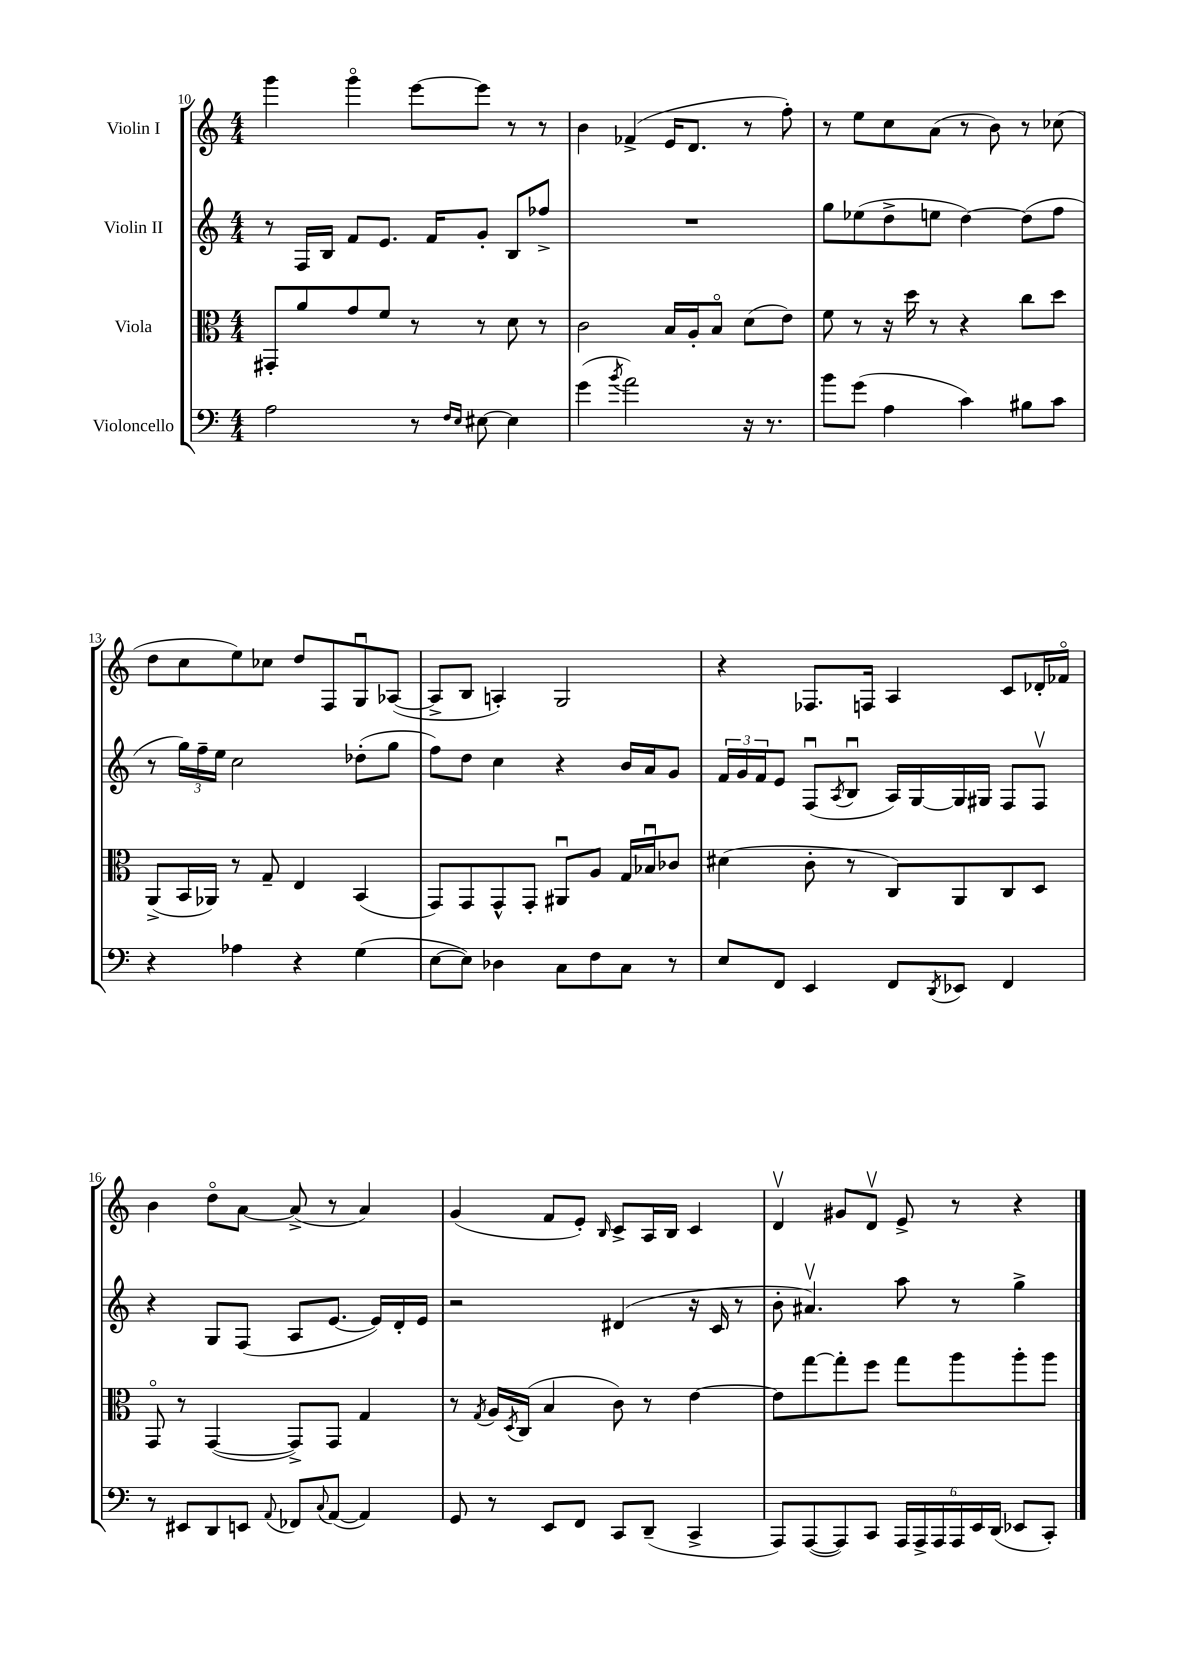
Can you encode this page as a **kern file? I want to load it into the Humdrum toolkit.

**kern	**kern	**kern	**kern
*part4	*part3	*part2	*part1
*staff4	*staff3	*staff2	*staff1
*I"Violoncello	*I"Viola	*I"Violin II	*I"Violin I
*clefF4	*clefC3	*clefG2	*clefG2
*k[]	*k[]	*k[]	*k[]
*M4/4	*M4/4	*M4/4	*M4/4
=10	=10	=10	=10
2A\	8GG#X'/L	8r	4ggg\
.	8a/	16F/LL	.
.	.	16B/JJ	.
.	8g/	8f/L	4ggg\
.	8f/J	8.e/J	.
8r	8r	.	[8eee\L
.	.	16f/KL	.
16qqF/LL	.	.	.
16qqE/JJ	.	.	.
[8E#X\	8r	8g'/J	8eee\J]
4E#\]	8d\	8B/L	8r
.	8r	8ff-X^/J	8r
=11	=11	=11	=11
(4g\	2c\	1r	4b\
8qb/	.	.	.
2a\)	.	.	(4f-X^/
.	16B/LL	.	16e/KL
.	16A'/J	.	8.d/J
.	8B/J	.	.
16r	(8d\L	.	8r
8.r	.	.	.
.	8e\J)	.	8ff'\)
=12	=12	=12	=12
8b\L	8f\	8gg\L	8r
(8g\J	8r	(8ee-X\	8ee\L
4A\	16r	8dd^\	8cc\
.	16dd\	.	.
.	8r	8een\J	(8a\J
4c\)	4r	[4dd\)	8r
.	.	.	8b\)
8B#X\L	8cc\L	(8dd\L]	8r
8c\J	8dd\J	8ff\J	(8cc-X\
!!LO:LB:g=z
=13	=13	=13	=13
4r	(8AA^/L	8r	8dd\L
.	16BB/L	24gg\LL)	8cc\
.	.	24ff~\	.
.	16AA-X/JJ)	.	.
.	.	24ee\JJ	.
4A-X\	8r	2cc\	8ee\)
.	8G~/	.	8cc-X\J
4r	4E/	.	8dd/L
.	.	.	8F/
(4G\	(4BB/	(8dd-X'\L	8Gu/
.	.	8gg\J	([8A-X/J
=14	=14	=14	=14
[8E\L	8GG/L)	8ff\L)	8A-^/L]
8E\J])	8GG/	8dd\J	8B/J
4D-X\	8GG^^/	4cc\	4An'/)
.	8GG'/J	.	.
8C\L	8AA#Xu/L	4r	2G/
8F\	8A/J	.	.
8C\J	16G/LL	16b/LL	.
.	16B-Xu/J	16a/J	.
8r	8c-X/J	8g/J	.
=15	=15	=15	=15
8E/L	(4d#X\	24f/LL	4r
.	.	24g/	.
.	.	24f/J	.
8FF/J	.	8e/J	.
4EE/	8c'\	(8Fu/L	8.F-X/L
.	.	8qA/	.
.	8r	8Bu/J	.
.	.	.	16Fn/Jk
8FF/L	8C/L)	16A/LL)	4A/
.	.	[16G/	.
8qDD/	.	.	.
8EE-X/J	8AA/	16G/]	.
.	.	16G#X/JJ	.
4FF/	8C/	8F/L	8c/L
.	8D/J	8Fv/J	16d-X'/L
.	.	.	16f-X/JJ
!!LO:LB:g=z
=16	=16	=16	=16
8r	8GG/	4r	4b\
8EE#X/L	8r	.	.
8DD/	([4GG/	8G/L	8dd\L
8EEn/J	.	(8F/J	[8a\J
8qqAA/	.	.	.
8FF-X/L	8GG^/L])	8A/L	(8a^/]
8qqC/	.	.	.
([8AA/J	8GG/J	[8.e/J	8r
4AA/])	4G/	.	4a/)
.	.	16e/LL])	.
.	.	16d'/	.
.	.	16e/JJ	.
=17	=17	=17	=17
8GG/	8r	2r	(4g/
.	8qG/	.	.
8r	16A/LL	.	.
.	8qD/	.	.
.	(16C/JJ	.	.
8EE/L	4B/	.	8f/L
8FF/J	.	.	8e'/J)
.	.	.	16qqB/
8CC/L	8c\)	(4d#X/	8c^/L
(8DD~/J	8r	.	16A/L
.	.	.	16B/JJ
4CC^/	[4e\	16r	4c/
.	.	16c/	.
.	.	8r	.
=18	=18	=18	=18
8AAA/L)	8e\L]	8b'\	4dv/
([8AAA/	[8gg\	4.a#Xv/)	.
8AAA/])	8gg'\]	.	8g#X/L
8CC/J	8ff\J	.	8dv/J
24AAA/LL	8gg\L	8aa\	8e^/
24AAA^/	.	.	.
24AAA/	.	.	.
24AAA/	8aa\	8r	8r
24EE/	.	.	.
(24DD/JJ	.	.	.
8EE-X/L	8aa'\	4gg^\	4r
8CC'/J)	8aa\J	.	.
==	==	==	==
*-	*-	*-	*-
